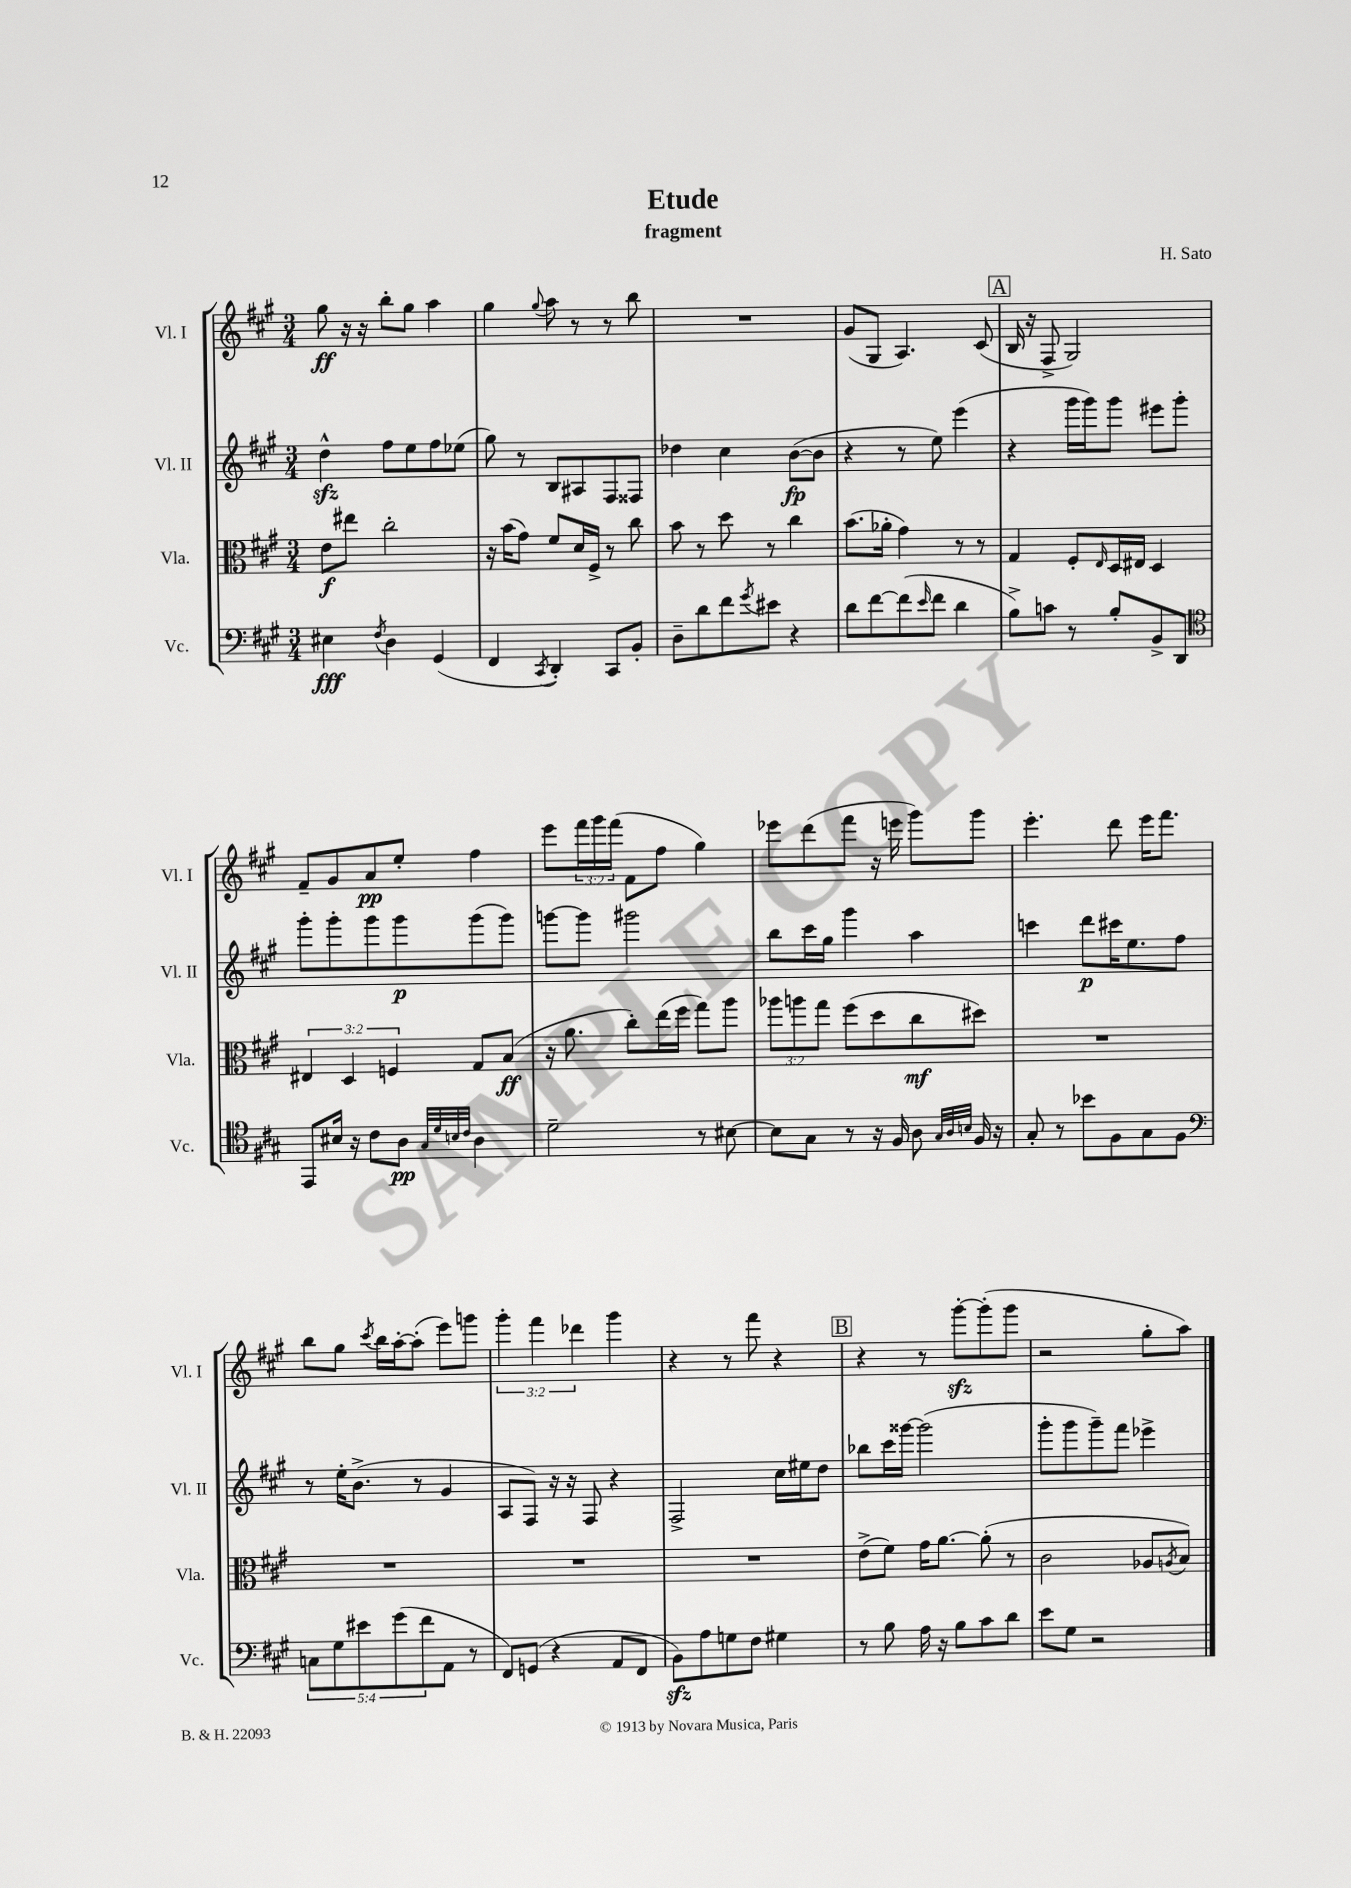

**kern	**dynam	**kern	**dynam	**kern	**dynam	**kern	**dynam
*part4	*part4	*part3	*part3	*part2	*part2	*part1	*part1
*staff4	*staff4	*staff3	*staff3	*staff2	*staff2	*staff1	*staff1
*I"Vc.	*	*I"Vla.	*	*I"Vl. II	*	*I"Vl. I	*
*I'Vc.	*	*I'Vla.	*	*I'Vl. II	*	*I'Vl. I	*
*clefF4	*	*clefC3	*	*clefG2	*	*clefG2	*
*k[f#c#g#]	*	*k[f#c#g#]	*	*k[f#c#g#]	*	*k[f#c#g#]	*
*M3/4	*	*M3/4	*	*M3/4	*	*M3/4	*
=1	=1	=1	=1	=1	=1	=1	=1
4E#X\	fff	8e\L	f	4ddzz^^\	.	8gg#\	ff
.	.	8ee#X\J	.	.	.	16r	.
.	.	.	.	.	.	16r	.
8qF#/	.	.	.	.	.	.	.
4D\	.	2cc#'\	.	8ff#\L	.	8bb'\L	.
.	.	.	.	8ee\	.	8gg#\J	.
(4GG#/	.	.	.	8ff#\	.	4aa\	.
.	.	.	.	(8ee-X\J	.	.	.
=2	=2	=2	=2	=2	=2	=2	=2
4FF#/	.	16r	.	8gg#\)	.	4gg#\	.
.	.	(16b\KL	.	.	.	.	.
.	.	8g#\J)	.	8r	.	.	.
8qCC#/	.	.	.	.	.	8qqgg#/	.
4DD'/)	.	8f#/L	.	8B/L	.	8aa\	.
.	.	16d/L	.	8A#X/	.	8r	.
.	.	16F#^/JJ	.	.	.	.	.
8CC#/L	.	8r	.	8F#/	.	8r	.
8BB'/J	.	8cc#\	.	8F##X/J	.	8bb\	.
=3	=3	=3	=3	=3	=3	=3	=3
8D~\L	.	8b\	.	4dd-X\	.	2.r	.
8d\	.	8r	.	.	.	.	.
8f#\	.	8dd\	.	4cc#\	.	.	.
8qg#/	.	.	.	.	.	.	.
8e#X\J	.	8r	.	.	.	.	.
4r	.	4cc#\	.	([8b\L	fp	.	.
.	.	.	.	8b\J]	.	.	.
=4	=4	=4	=4	=4	=4	=4	=4
8d\L	.	(8.b\L	.	4r	.	(8g#/L	.
[8f#\	.	.	.	.	.	8G#/J	.
.	.	16a-X'\Jk	.	.	.	.	.
(8f#\]	.	4g#\)	.	8r	.	4.A/)	.
16qqe/	.	.	.	.	.	.	.
8f#\J	.	.	.	8ee\)	.	.	.
4d\	.	8r	.	(4eee\	.	.	.
.	.	8r	.	.	.	(8c#/	.
!!LO:REH:place=s1:t=A
=5	=5	=5	=5	=5	=5	=5	=5
8B^\L)	.	4G#/	.	4r	.	16B/	.
.	.	.	.	.	.	16r	.
8cn\J	.	.	.	.	.	8F#^/	.
8r	.	8F#'/L	.	16ggg#\LL	.	2G#/)	.
.	.	.	.	16ggg#\J)	.	.	.
.	.	16qqE/	.	.	.	.	.
8B'/L	.	16D/L	.	8ggg#\J	.	.	.
.	.	16E#X/JJ	.	.	.	.	.
8BB^/	.	4D/	.	8eee#X\L	.	.	.
8DD/J	.	.	.	8ggg#'\J	.	.	.
!!LO:LB:g=z
=6	=6	=6	=6	=6	=6	=6	=6
*clefC4	*	*	*	*	*	*	*
8EE/L	.	6E#X/	.	8ggg#'\L	.	8f#~/L	.
16B#X/Jk	.	.	.	8ggg#'\	.	8g#/	.
.	.	6D/	.	.	.	.	.
16r	.	.	.	.	.	.	.
8c#\L	.	.	.	8ggg#\	.	8a/	pp
.	.	6Fn/	.	.	.	.	.
8A\J	pp	.	.	8ggg#\	p	8ee'/J	.
32qqG#/LLL	.	.	.	.	.	.	.
32qqd/	.	.	.	.	.	.	.
32qqBn/	.	.	.	.	.	.	.
32qqc#/JJJ	.	.	.	.	.	.	.
4A\	.	8G#/L	.	(8ggg#\	.	4ff#\	.
.	.	(8B/J	ff	8ggg#\J)	.	.	.
=7	=7	=7	=7	=7	=7	=7	=7
2d~\	.	16r	.	[8gggn\L	.	8eee\L	.
.	.	8.a\	.	.	.	.	.
.	.	.	.	8ggg\J]	.	24fff#\L	.
.	.	.	.	.	.	24ggg#\	.
.	.	.	.	.	.	(24fff#\JJ	.
.	.	8cc#'\L)	.	2ggg#X\	.	8f#\L	.
.	.	(16ee\L	.	.	.	8ff#\J	.
.	.	16ff#\JJ	.	.	.	.	.
8r	.	8gg#\L)	.	.	.	4gg#\)	.
[8B#X\	.	8aa\J	.	.	.	.	.
=8	=8	=8	=8	=8	=8	=8	=8
8B#\L]	.	12aa-X\L	.	8bb\L	.	8eee-X\L	.
.	.	12aan\	.	.	.	.	.
8G#\J	.	.	.	16ccc#\L	.	(8ddd\	.
.	.	12gg#\J	.	.	.	.	.
.	.	.	.	16gg#\JJ	.	.	.
8r	.	(8ff#\L	.	4ggg#\	.	8fff#\J	.
16r	.	8dd\	.	.	.	16r	.
16F#/	.	.	.	.	.	16eeen\	.
8A\	.	8cc#\	mf	4aa\	.	8ggg#\L)	.
32qqG#/LLL	.	.	.	.	.	.	.
32qqA/	.	.	.	.	.	.	.
32qqBn/JJJ	.	.	.	.	.	.	.
16F#/	.	8dd#X\J)	.	.	.	8ggg#\J	.
16r	.	.	.	.	.	.	.
=9	=9	=9	=9	=9	=9	=9	=9
8G#'/	.	2.r	.	4cccn\	.	4.eee'\	.
8r	.	.	.	.	.	.	.
8b-X\L	.	.	.	8ddd\L	p	.	.
8F#\	.	.	.	16ccc#X\K	.	8ddd\	.
.	.	.	.	8.ee\	.	.	.
8G#\	.	.	.	.	.	16eee\KL	.
.	.	.	.	.	.	8.fff#\J	.
8F#\J	.	.	.	8ff#\J	.	.	.
!!LO:LB:g=z
=10	=10	=10	=10	=10	=10	=10	=10
*clefF4	*	*	*	*	*	*	*
10Cn\L	.	2.r	.	8r	.	8bb\L	.
10G#\	.	.	.	.	.	.	.
.	.	.	.	16ee'\KL	.	8gg#\J	.
.	.	.	.	(8.b^\J	.	.	.
10e#X\	.	.	.	.	.	.	.
.	.	.	.	.	.	8qccc#/	.
.	.	.	.	.	.	16bb\LL	.
(10g#\	.	.	.	.	.	.	.
.	.	.	.	.	.	[16aa'\J	.
.	.	.	.	8r	.	(8aa'\J]	.
10f#\	.	.	.	.	.	.	.
8AA\J	.	.	.	4g#/	.	8eee\L)	.
8r	.	.	.	.	.	8gggn\J	.
=11	=11	=11	=11	=11	=11	=11	=11
8FF#/L)	.	2.r	.	8A/L	.	6ggg#'\	.
(8GGn/J	.	.	.	8F#/J)	.	.	.
.	.	.	.	.	.	6fff#\	.
4r	.	.	.	16r	.	.	.
.	.	.	.	16r	.	.	.
.	.	.	.	.	.	6ddd-X\	.
.	.	.	.	8F#/	.	.	.
8AA/L	.	.	.	4r	.	4ggg#\	.
8FF#/J	.	.	.	.	.	.	.
=12	=12	=12	=12	=12	=12	=12	=12
8BBzz\L)	.	2.r	.	2F#^/	.	4r	.
8A\	.	.	.	.	.	.	.
8Gn\	.	.	.	.	.	8r	.
8F#\J	.	.	.	.	.	8fff#\	.
4G#X\	.	.	.	16cc#\LL	.	4r	.
.	.	.	.	16ee#X\J	.	.	.
.	.	.	.	8dd\J	.	.	.
!!LO:REH:place=s1:t=B
=13	=13	=13	=13	=13	=13	=13	=13
8r	.	(8e^\L	.	8bb-X\L	.	4r	.
8B\	.	8f#\J)	.	16ccc#\L	.	.	.
.	.	.	.	[16ggg##X\JJ	.	.	.
16A\	.	16g#\KL	.	(2ggg##\]	.	8r	.
16r	.	[8.a\J	.	.	.	.	.
8B\L	.	.	.	.	.	[8ggg#zz'\L	.
8c#\	.	(8a'\]	.	.	.	(8ggg#'\]	.
8d\J	.	8r	.	.	.	8ggg#\J	.
=14	=14	=14	=14	=14	=14	=14	=14
8e\L	.	2c#\	.	8ggg#'\L	.	2r	.
8G#\J	.	.	.	8ggg#\	.	.	.
2r	.	.	.	8ggg#~\)	.	.	.
.	.	.	.	8fff#\J	.	.	.
.	.	8A-X/L	.	4eee-X^\	.	8gg#'\L	.
.	.	8qAn/	.	.	.	.	.
.	.	8B/J)	.	.	.	8aa\J)	.
==	==	==	==	==	==	==	==
*-	*-	*-	*-	*-	*-	*-	*-
